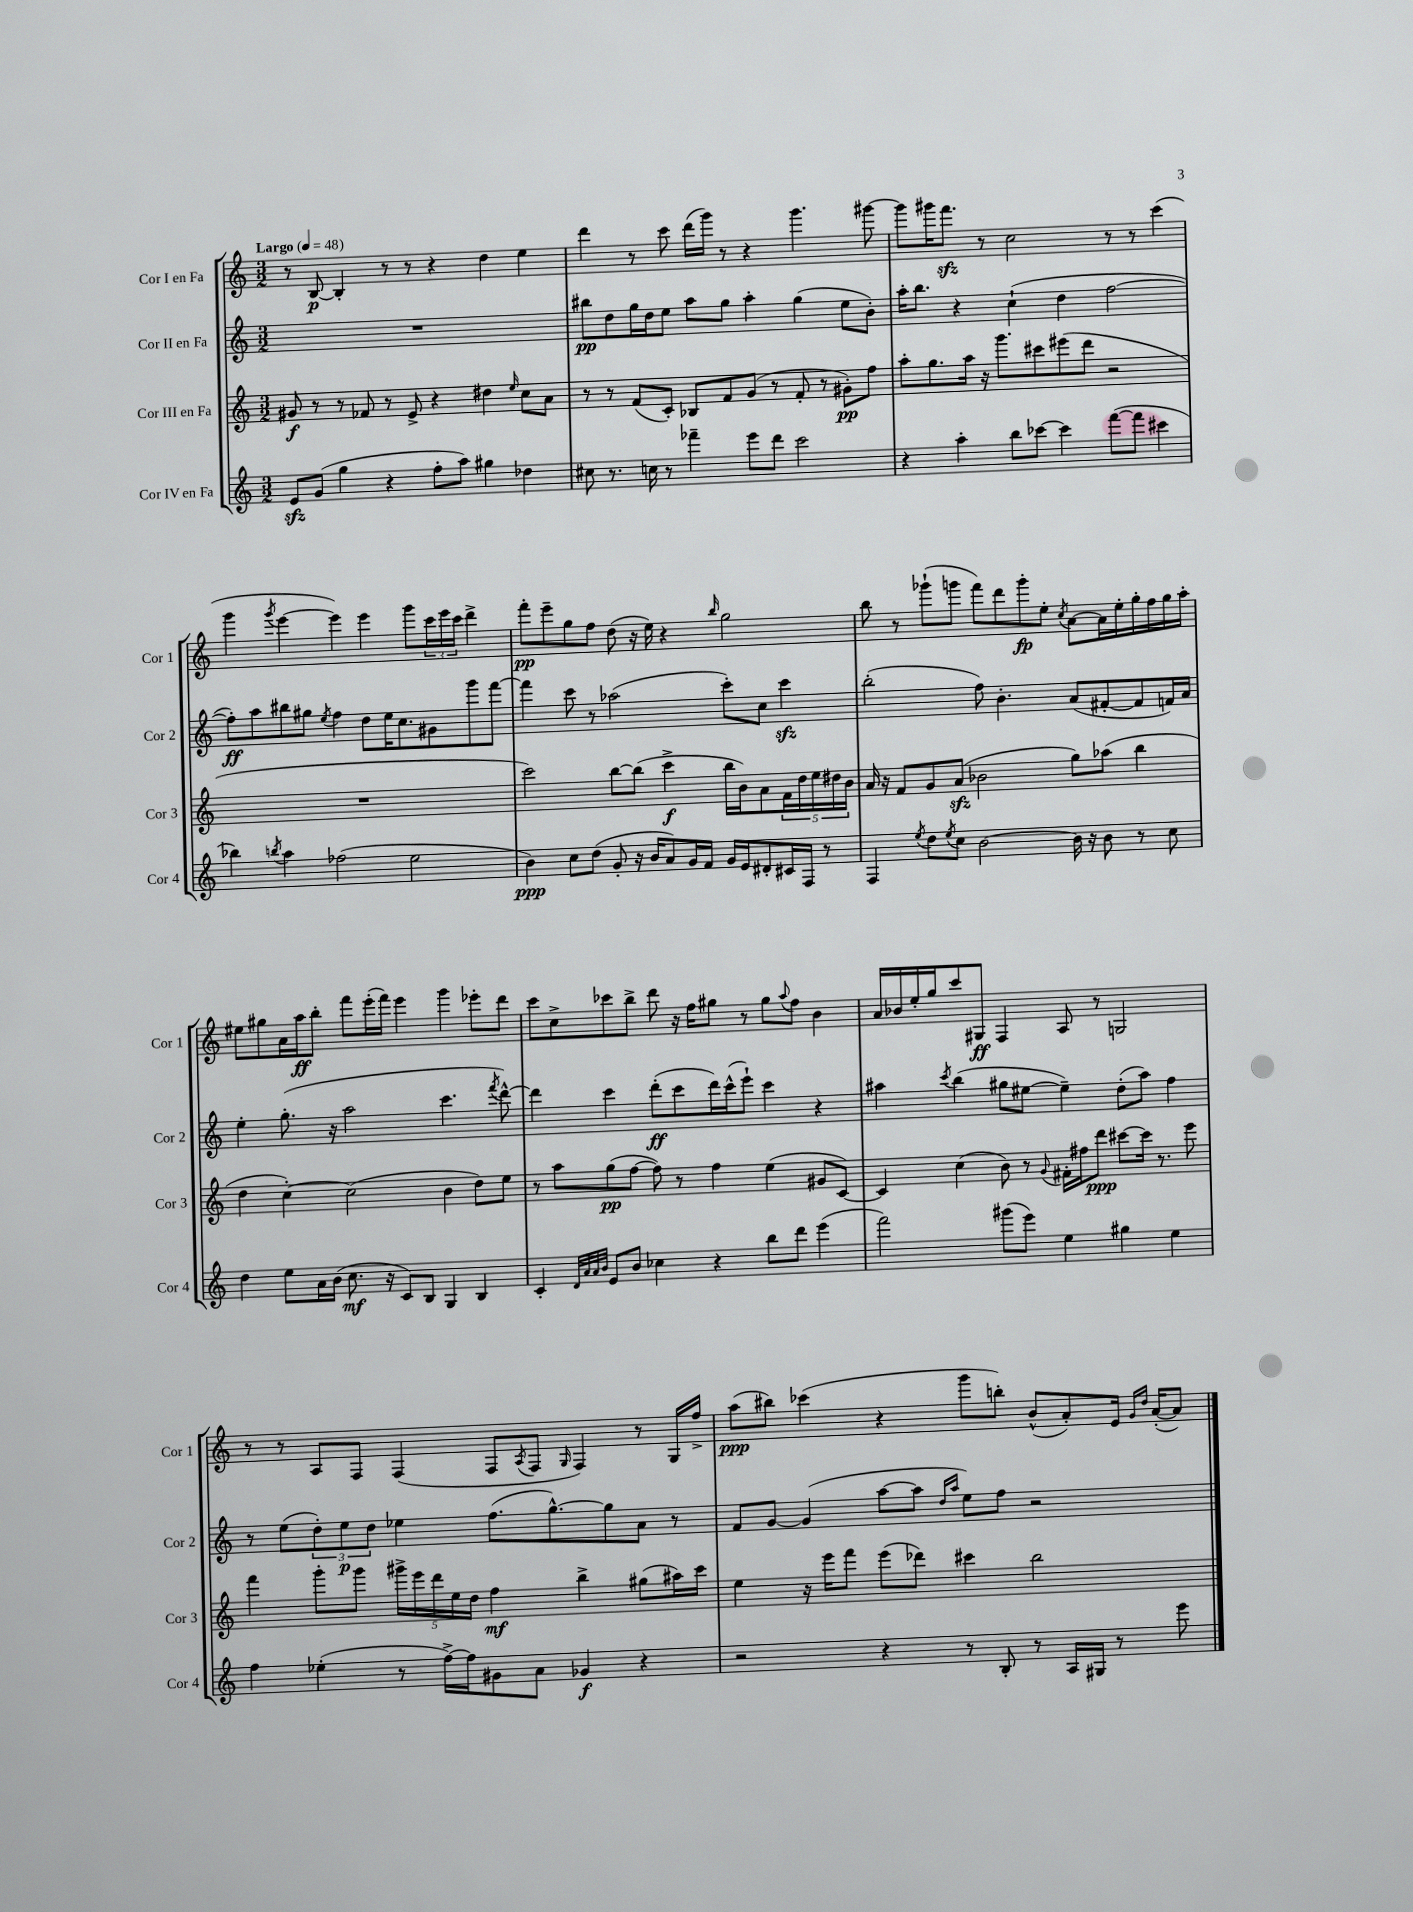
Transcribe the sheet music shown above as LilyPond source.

<<
\new StaffGroup <<
\new Staff = "s0" \with { instrumentName = "Cor I en Fa" shortInstrumentName = "Cor 1" } {
    \clef treble \key c \major \numericTimeSignature \time 3/2 \tempo "Largo" 4 = 48
    r8 b8~\p b4-. r8 r8 r4 d''4 e''4 |
    d'''4 r8 c'''8 d'''16( g'''16) r8 r4 g'''4. gis'''8~ |
    gis'''8 gis'''16 f'''8.\sfz r8 c''2 r8 r8 c'''4( |
    g'''4 \acciaccatura { g'''8 } e'''4~ e'''4) e'''4 g'''8 \tuplet 3/2 { c'''16 e'''16 c'''16 } d'''4-> |
    f'''8-.\pp e'''8-- g''8 f''8 d''8( r16 e''16) r4 \grace { b''16 } g''2 |
    b''8 r8 ges'''8-!( g'''8 f'''8) d'''8 g'''8-.\fp e''8-. \acciaccatura { c''8 } a'8~ a'16 e''16-. g''16-. f''16 g''16 a''16-. |
    eis''8 gis''8 a'16 a''16\ff b''8-. f'''8 e'''16-.( f'''16) e'''4 g'''4 ees'''8-. d'''8 |
    c'''8 c''8-> ces'''8 b''8-> d'''8 r16 f''16 gis''8 r8 gis''8 \appoggiatura { a''8 } f''8 b'4 |
    a'16 bes'16 e''16-. g''16 c'''8 gis8\ff f4 a8 r8 g2 |
    r8 r8 a8 f8 f4( f8 \acciaccatura { a8 } f8 \grace { g16 } f4) r8 g16 f''16-> |
    a''8\ppp( bis''8) ces'''4( r4 g'''8 b''8-.) b'8-^( a'8-.) e'16 \grace { g'16 d''16 } a'16~-.( a'8) \bar "|." |
}
\new Staff = "s1" \with { instrumentName = "Cor II en Fa" shortInstrumentName = "Cor 2" } {
    \clef treble \key c \major \numericTimeSignature \time 3/2
    R1. |
    bis''8\pp d''8 g''16 d''16 e''8 a''8 g''8 a''4-. g''4( e''8 b'8-.) |
    a''16-. b''8. r4 c''4-!( d''4 f''2~ |
    f''8-.\ff) a''8 bis''8 gis''8 \acciaccatura { e''8 } f''4 d''8 e''16 c''8. gis'8 g'''8 f'''8~ |
    f'''4 c'''8 r8 aes''2( c'''8-.) c''8 c'''4\sfz |
    b''2-.( f''8) b'4.-. a'8( fis'8~-. fis'8 f'16) a'16 |
    e''4-. g''8.-.( r16 a''2 c'''4. \acciaccatura { f'''8 } d'''8~-^) |
    d'''4 c'''4 d'''8-.\ff( c'''8 d'''16) c'''16-^( e'''8-!) c'''4 r4 |
    ais''4 \acciaccatura { c'''8 } b''4( gis''8 eis''8~ eis''4--) d''8-.( ais''8) f''4 |
    r8 e''8( \tuplet 3/2 { d''8-.) e''8\p d''8 } ees''4 f''8.( g''8.~-^) g''8 a'8 r8 |
    f'8 g'8~ g'4( a''8~ a''8 \grace { d''16 a''16 } e''8) f''8 r2 \bar "|." |
}
\new Staff = "s2" \with { instrumentName = "Cor III en Fa" shortInstrumentName = "Cor 3" } {
    \clef treble \key c \major \numericTimeSignature \time 3/2
    gis'8\f r8 r8 fes'8 r8 e'8-> r4 dis''4 \grace { e''16 } c''8 a'8 |
    r8 r8 f'8( c'8-.) bes8 f'8 g'8( r8 f'8-. r8 gis'8-.\pp) f''8 |
    a''8-. g''8. a''16 r16 g'''8. cis'''8 eis'''8( d'''8 r2 |
    R1. |
    c'''2) b''8~ b''8( c'''4->\f b''16 b'16) a'8 \tuplet 5/4 { f'16 d''16 e''16 dis''16 b'16 } |
    a'16 r16 f'8 g'8 a'8\sfz( bes'2 g''8) aes''8( b''4 |
    d''4 c''4~-.) c''2( b'4 d''8) e''8 |
    r8 a''8 g''8\pp( f''8~ f''8) r8 f''4 e''4( gis'8 c'8~) |
    c'4 c''4( b'8) r8 \appoggiatura { g'8 } fis'16-. fis''16 d'''8\ppp cis'''8~ cis'''16 r8. e'''8 |
    f'''4 g'''8-. g'''8 \tuplet 5/4 { gis'''16-> e'''16 d'''16 e''16 d''16 } f''4\mf b''4-> gis''8( ais''16) c'''16 |
    e''4 r16 e'''16 f'''8 e'''8( des'''8) cis'''4 b''2 \bar "|." |
}
\new Staff = "s3" \with { instrumentName = "Cor IV en Fa" shortInstrumentName = "Cor 4" } {
    \clef treble \key c \major \numericTimeSignature \time 3/2
    e'8\sfz g'8( g''4 r4 f''8-. a''8) gis''4 des''4 |
    cis''8 r8. c''16 r8 fes'''4-- e'''8 d'''8 c'''2 |
    r4 a''4-. b''8 ces'''8~ ces'''4 f'''8~( f'''8 cis'''4 |
    bes''4) \acciaccatura { b''8 } a''4 fes''2( e''2 |
    b'4\ppp) c''8 d''8( g'8-. r16 b'16 a'8) g'16 f'16 g'16 e'16 dis'8-. cis'16 f16 r8 |
    f4 \acciaccatura { e''8 } d''8 \acciaccatura { e''8 } c''8 b'2~ b'16 r16 b'8 r8 c''8 |
    d''4 e''8 a'16 b'16( c''8.\mf r16 c'8) b8 g4 b4 |
    c'4-. \grace { d'32 a'32 a'32 b'32 } e'8 b'8 ces''4 r4 b''8 d'''8 e'''4( |
    f'''2) gis'''8( e'''8) e''4 gis''4 e''4 |
    f''4 ees''4-.( r8 f''16~->) f''16 gis'8 a'8 ges'4\f r4 |
    r2 r4 r8 b8-. r8 a16 gis16 r8 e'''8 \bar "|." |
}
>>
>>
\layout { \context { \Score \remove "Bar_number_engraver" } }
